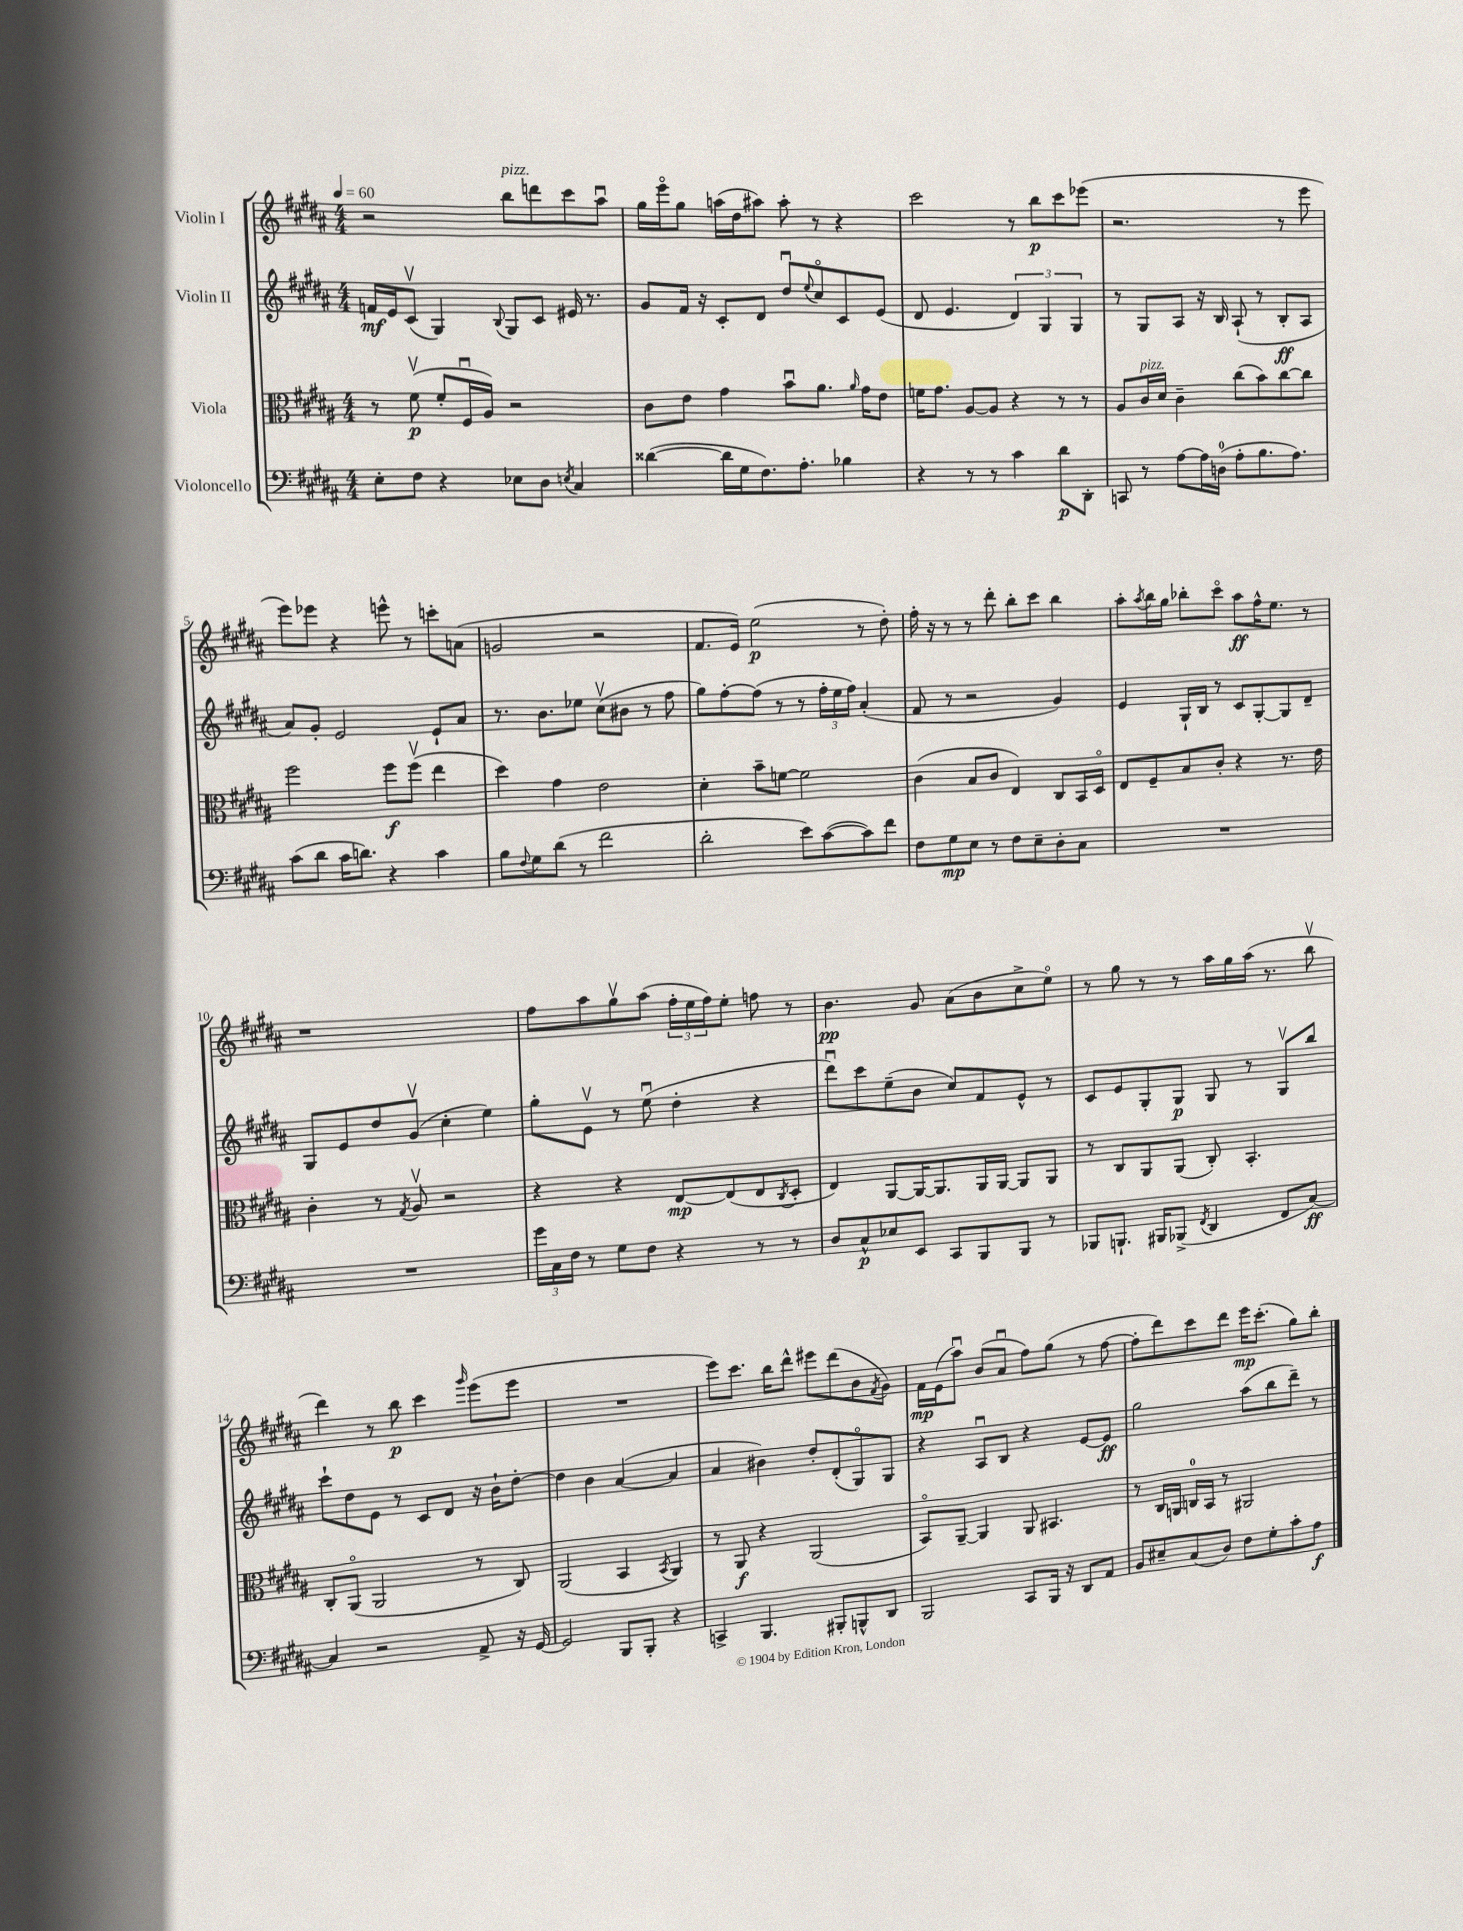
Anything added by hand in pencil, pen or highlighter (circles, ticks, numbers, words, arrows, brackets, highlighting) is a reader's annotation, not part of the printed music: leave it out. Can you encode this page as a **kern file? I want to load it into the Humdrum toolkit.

**kern	**kern	**kern	**kern
*staff4	*staff3	*staff2	*staff1
*clefF4	*clefC3	*clefG2	*clefG2
*k[f#c#g#d#a#]	*k[f#c#g#d#a#]	*k[f#c#g#d#a#]	*k[f#c#g#d#a#]
*M4/4	*M4/4	*M4/4	*M4/4
*MM60	*MM60	*MM60	*MM60
8E'	8r	16f	2r
.	.	16e	.
8F#	(8f#v	(8c#v	.
4r	8f#'	4G#)	.
.	16F#u	.	.
.	16A#)	.	.
.	.	8qqB	.
8E-	2r	8G#	8bb
8D#	.	8c#	8ddd
8qE	.	.	.
4C#	.	16e#	8ccc#
.	.	8.r	.
.	.	.	8aa#u
=	=	=	=
([4d##	8c#	8g#	16gg#
.	.	.	16eeeo
.	8e	16f#	8gg#
.	.	16r	.
16d##]	4g#	8c#'	(16aa
16G#	.	.	16dd#
8.F#)	.	8d#	8aa#)
.	8bu	8dd#u	8aa#'
8.A#'	.	.	.
.	.	8qqee	.
.	8.a#	8cc#o	8r
4B-	.	8c#	4r
.	16qqa#	.	.
.	16g#	.	.
.	8e	(8e	.
=	=	=	=
4r	16f	8d#	2ccc#
.	8.g#	.	.
.	.	4.e	.
8r	[8A#	.	.
8r	8A#]	.	.
4c#	4r	6d#)	8r
.	.	.	8bb
.	.	6G#	.
8d#	8r	.	8ccc#
.	.	6G#	.
8DD#'	8r	.	(8eee-
=	=	=	=
8CC	8A#	8r	2.r
8r	16c#	8G#	.
.	16d#	.	.
[8A#	4c#~	8A#	.
16A#]	.	16r	.
(16D	.	16B	.
8A#'	(8cc#	(8A#`	.
8.B	8b)	8r	.
.	[8cc#	8B'	8r
8.A#)	.	.	.
.	8cc#]	8A#	8eee
=	=	=	=
(8c#	2ff#	8a#)	8eee)
8d#	.	8g#'	8eee-
16c#	.	2e	4r
8.d)	.	.	.
4r	8ff#	.	8eee^^
.	(8ff#v	.	8r
4c#	4ee	8e`	8ccc'
.	.	8a#	(8a
=	=	=	=
8B	4dd#)	8.r	2g
8qqF#	.	.	.
8G#	.	.	.
.	.	8.b	.
(8d#	4g#	.	.
8r	.	8ee-	.
2f#	2e	(8cc#v	2r
.	.	8b#	.
.	.	8r	.
.	.	8ff#	.
=	=	=	=
2d#'	4d#'	8gg#)	8.f#
.	.	[8ff#'	.
.	.	.	16e)
.	8b~	(8ff#]	(2ee
.	[8f	8r	.
8e)	2f]	8r	.
([8c#	.	24ff#'	.
.	.	24ee	.
.	.	24ff#)	.
8c#])	.	(4a#'	8r
8f#	.	.	8dd#')
=	=	=	=
8F#	(4c#	8f#	16ff#'
.	.	.	16r
8G#	.	8r	8r
8E	8B	2r	8r
8r	8c#	.	8ddd#'
8F#	4E)	.	8bb'
8E~	.	.	8ccc#
8D#'	8C#	4g#)	4bb
8C#	16BB	.	.
.	16D#o	.	.
=	=	=	=
1r	8E	4e	8aa#'
.	.	.	8qaa#
.	8F#~	.	16bb
.	.	.	16gg#
.	8B	16G#`	8bb-'
.	.	16B	.
.	8c#'	8r	8ccc#o
.	4r	8c#	8aa#
.	.	[8G#'	16ff#^^
.	.	.	8.ee
.	8.r	8G#]	.
.	.	8d#~	8r
.	16e	.	.
=	=	=	=
1r	4c#'	8G#	1r
.	.	8e	.
.	8r	8dd#	.
.	8qG#	.	.
.	8A#v	(8g#v	.
.	2r	4cc#'	.
.	.	4ee)	.
=	=	=	=
24g#	4r	8gg#'	8ff#
24C#	.	.	.
24F#	.	.	.
8r	.	8ev	8aa#
8G#	4r	8r	8gg#v
8F#	.	(8eeu	(8aa#
4r	[8E	4dd#'	24ff#'
.	.	.	24ee
.	.	.	24ff#)
.	(8E]	.	8ee'
8r	8E	4r	8ff
.	8qC#	.	.
8r	8D#'	.	8r
=	=	=	=
8D#	4E)	8ddd#u)	4.b
8C#^^	.	8ccc#	.
8E-	[8AA#	(8ee~	.
8EE	16AA#_	8b	8g#
.	8.AA#]	.	.
8CC#	.	8cc#)	(8a#
8BBB	16AA#	8f#	8b
.	[16AA#	.	.
8BBB	8AA#]	8e^^	8cc#^
8r	8AA#	8r	8eeo)
=	=	=	=
8BBB-	8r	8c#	8r
8.BBB`	8C#	8e	8gg#
.	8AA#	8G#'	8r
16BBB#	.	.	.
(8BBB-^	(8AA#	8G#	8r
8qFF#	.	.	.
4DD#	8C#')	8G#	16aa#
.	.	.	16gg#
.	4.BB'	8r	(16aa#
.	.	.	8.r
8FF#	.	8G#v	.
[8C#)	.	8bb	8bbv
=	=	=	=
4C#]	8C#'	8ccc#`	4ddd#)
.	(8AA#o	8dd#	.
2r	2AA#	8e	8r
.	.	8r	8bb
.	.	8c#	4ccc#
.	.	8d#	.
.	.	.	16qqggg#
8AA#^	8r	16r	(8eee
.	.	16b`	.
16r	8C#)	[8dd#'	8eee
[16GG#	.	.	.
=	=	=	=
2GG#]	(2AA#	4dd#]	1r
.	.	4b	.
8BBB	4BB	([4a#	.
8BBB'	.	.	.
.	8qBB	.	.
4r	4AA#)	4a#]	.
=	=	=	=
4CC^	8r	4a#	8eee)
.	8AA#	.	8.ccc#
4.BBB	4r	4b#)	.
.	.	.	16bb
.	.	.	8ddd#^^
.	(2AA#	8dd#'	8eee#
8BBB#'	.	(8d#'	(8ddd#
8BBB^^	.	8G#o)	8b
.	.	.	8qf#
8DD#	.	8G#	8g#)
=	=	=	=
2BBB	8BBo)	4r	16f#
.	.	.	(16e
.	[8AA#~	.	8aa#u)
.	4AA#]	8A#u	(8b
.	.	8B	8a#u
8CC#	8AA#	4r	8ff#)
16BBB	4.BB#	.	(8gg#
16r	.	.	.
8DD#	.	[8e	8r
8AA#	.	8e]	[8ff#
=	=	=	=
8BB	8r	2gg#	8ff#']
8E#~	16C#	.	8ddd#)
.	16AA	.	.
(8C#	16C	.	8ccc#
.	16BB	.	.
8D#)	8r	.	8ddd#
8F#	2AA#	(8aa#	16eee
.	.	.	(8.ccc#'
8G#'	.	8bb	.
8c#'	.	8ddd#~)	8gg#)
8A#	.	8r	8bb'
==	==	==	==
*-	*-	*-	*-
